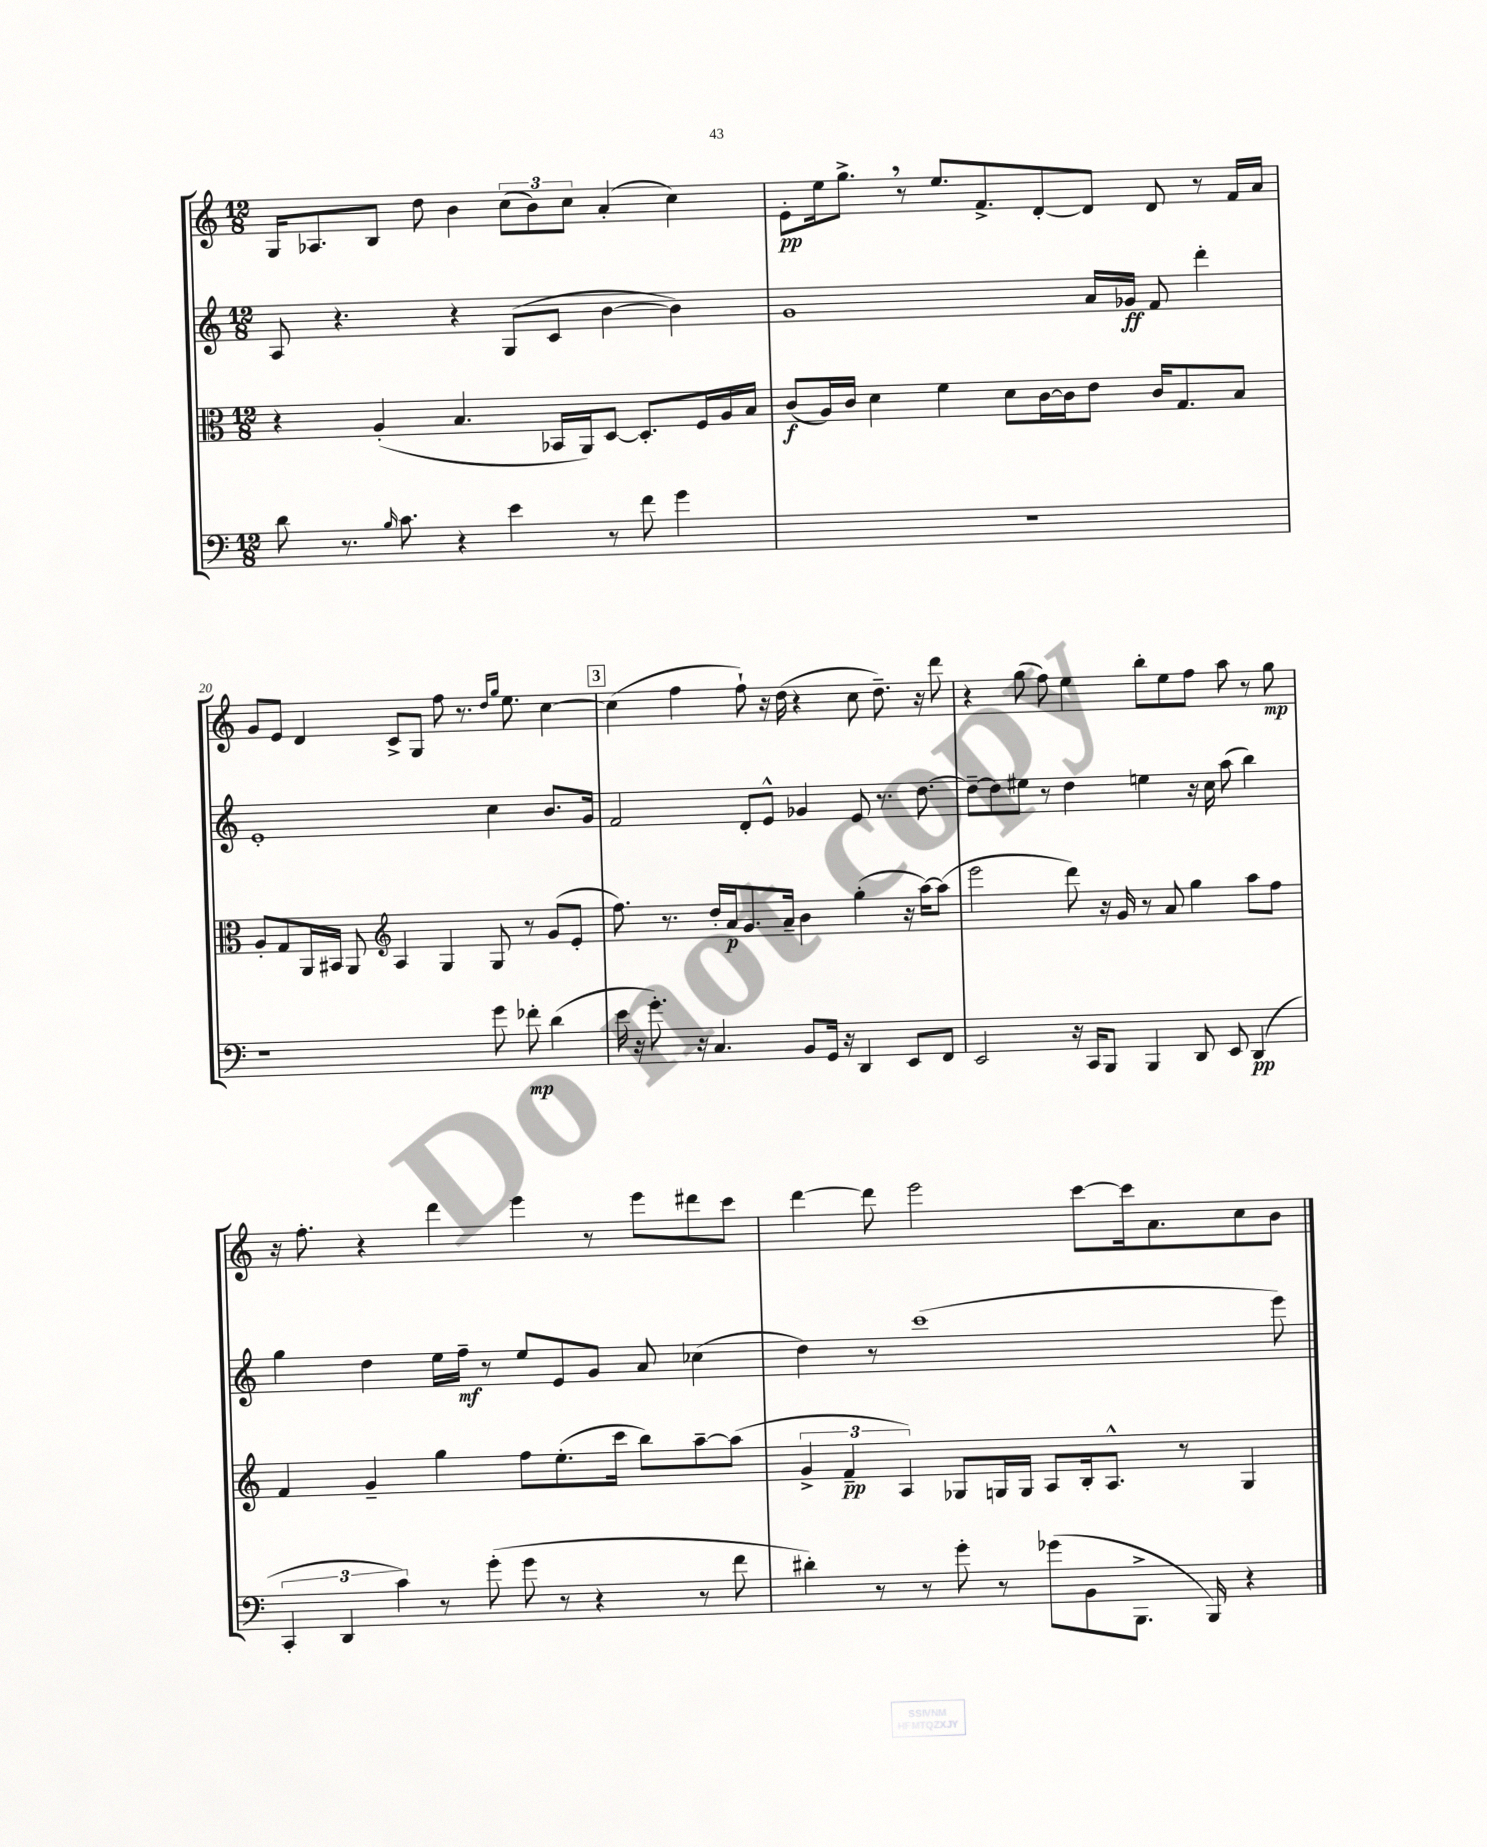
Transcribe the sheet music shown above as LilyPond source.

<<
\new StaffGroup <<
\new Staff = "s0" {
    \clef treble \key c \major \numericTimeSignature \time 12/8
    g16 aes8. b8 d''8 b'4 \tuplet 3/2 { c''8( b'8) c''8 } a'4-.( c''4) |
    e'8-.\pp e''16 g''8.-> \breathe r8 e''8. f'8.-> d'8~-. d'8 d'8 r8 f'16 a'16 |
    g'8 e'8 d'4 c'8-> g8 f''8 r8. \grace { d''16 g''16 } e''8. c''4~ |
    \mark \markup { \box "3" } c''4( f''4 f''8-!) r16 d''16( r4 c''8 d''8.--) r16 d'''8 |
    r4 g''8( f''8) e''4 b''8-. e''8 f''8 a''8 r8 g''8\mp |
    r16 f''8.-. r4 d'''4 e'''4 r8 e'''8 dis'''8 c'''8 |
    d'''4~ d'''8 e'''2 c'''8~ c'''16 a'8. c''8 b'8 \bar "|." |
}
\new Staff = "s1" {
    \clef treble \key c \major \numericTimeSignature \time 12/8
    a8 r4. r4 g8( c'8 b'4~ b'4) |
    g'1 a'16 ges'16\ff f'8 d'''4-. |
    e'1-. c''4 b'8. g'16 |
    \mark \markup { \box "3" } f'2 d'8-. e'8-^ ges'4 e'8 r8. d''8.~ |
    d''8~-- d''8 eis''8 r8 d''4 e''4 r16 c''16 a''8( b''4) |
    g''4 d''4 e''16 f''16--\mf r8 e''8 e'8 g'8 a'8 ces''4( |
    d''4) r8 c'''1( e'''8) \bar "|." |
}
\new Staff = "s2" {
    \clef alto \key c \major \numericTimeSignature \time 12/8
    r4 a4-.( b4. bes,16 a,16) d8~ d8.-. f16 a16 b16 |
    c'8\f( a16) c'16 d'4 f'4 d'8 c'16~ c'16 e'8 c'16 g8. b8 |
    a8-. g8 a,16 bis,16 a,8 \clef treble a4 g4 g8 r8 g'8( e'8-. |
    \mark \markup { \box "3" } f''8.) r8. d''16-. a'16\p g'8. a'16-- b'4 g''4-.( r16 a''16~) a''8( |
    e'''2 d'''8) r16 g'16 r8 a'8 g''4 a''8 f''8 |
    f'4 g'4-- g''4 f''8 e''8.-.( c'''16 b''8) a''8~-- a''8( |
    \tuplet 3/2 { g'4-> f'4--\pp a4) } ges8 g16 g16 a8 b16-. a8.-^ r8 g4 \bar "|." |
}
\new Staff = "s3" {
    \clef bass \key c \major \numericTimeSignature \time 12/8
    d'8 r8. \grace { b16 } c'8. r4 e'4 r8 f'8 g'4 |
    R1. |
    r1 g'8 fes'8-.\mp d'4( |
    \mark \markup { \box "3" } e'16 r16 g'8.-.) r16 c4. b,8 g,16 r16 d,4 e,8 f,8 |
    e,2 r16 c,16 b,,8 b,,4 d,8 e,8 d,4\pp( |
    \tuplet 3/2 { c,4-. d,4 c'4) } r8 g'8-.( g'8 r8 r4 r8 f'8 |
    dis'4-.) r8 r8 g'8-. r8 ges'8( b,8 b,,8.-> b,,16) r4 \bar "|." |
}
>>
>>
\layout { \context { \Score currentBarNumber = #18 \override BarNumber.break-visibility = ##(#f #t #t) barNumberVisibility = #(every-nth-bar-number-visible 5) } }
